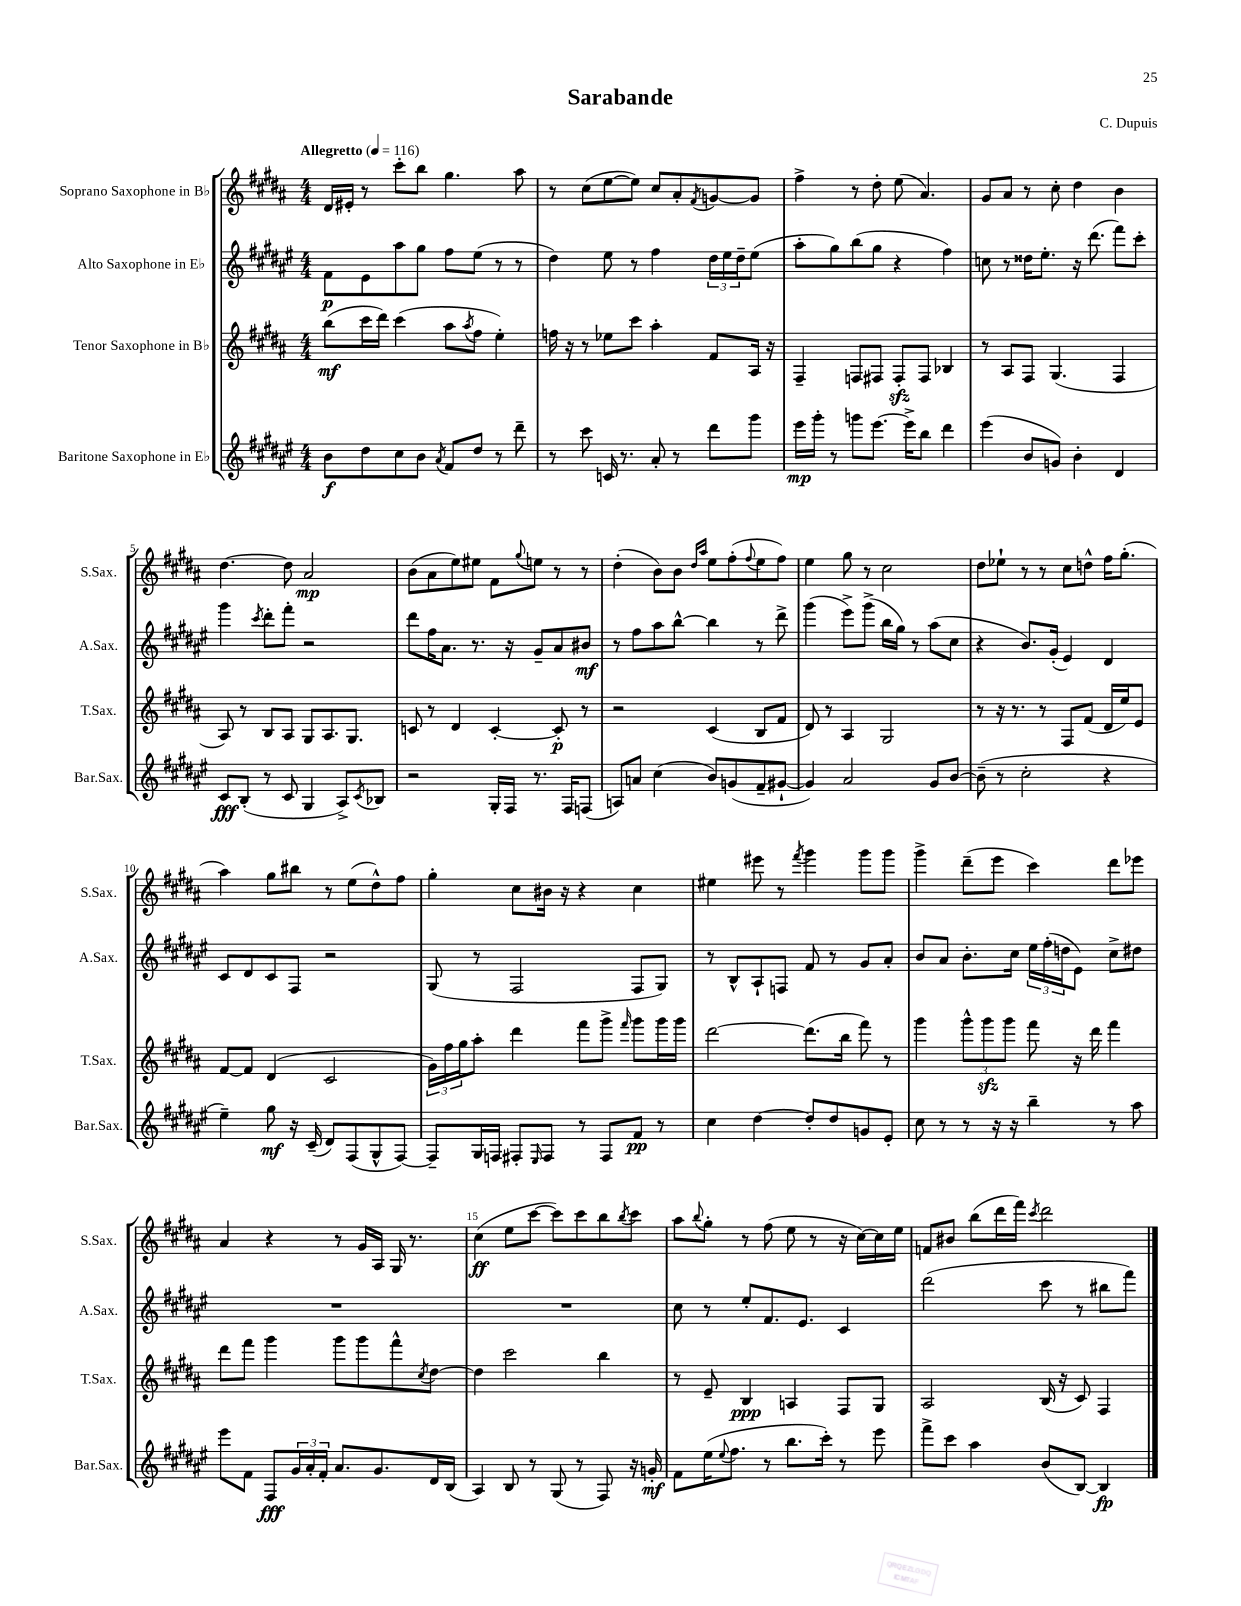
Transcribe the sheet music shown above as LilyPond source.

\header { title = "Sarabande" composer = "C. Dupuis" }
<<
\new StaffGroup <<
\new Staff = "s0" \with { instrumentName = "Soprano Saxophone in Bb" shortInstrumentName = "S.Sax." } {
    \clef treble \key b \major \numericTimeSignature \time 4/4 \tempo "Allegretto" 4 = 116
    dis'16 eis'16-. r8 cis'''8-. b''8 gis''4. ais''8 |
    r8 cis''8( e''8~ e''8) cis''8 ais'8-. \acciaccatura { fis'8 } g'8~ g'8 |
    fis''4-> r8 dis''8-. e''8( ais'4.) |
    gis'8 ais'8 r8 cis''8-. dis''4 b'4 |
    dis''4.~ dis''8 ais'2\mp |
    b'8( ais'8 e''8) eis''8 fis'8 \appoggiatura { gis''8 } e''8 r8 r8 |
    dis''4-.( b'8) b'8 \grace { dis''16 ais''16 } e''8 fis''8-.( \appoggiatura { fis''8 } e''8 fis''8) |
    e''4 gis''8 r8 cis''2 |
    dis''8 ees''8-! r8 r8 cis''8 d''8-^ fis''16 gis''8.-.( |
    ais''4) gis''8 bis''8 r8 e''8( dis''8-^) fis''8 |
    gis''4-. cis''8 bis'16 r16 r4 cis''4 |
    eis''4 eis'''8 r8 \acciaccatura { fis'''8 } gis'''4 gis'''8 gis'''8 |
    gis'''4-> dis'''8--( e'''8 cis'''4) dis'''8 ees'''8 |
    ais'4 r4 r8 gis'16 ais16 gis16 r8. |
    cis''4\ff( e''8 cis'''8~ cis'''8) cis'''8 b''8 \acciaccatura { b''8 } cis'''8 |
    ais''8 \appoggiatura { b''8 } gis''8-. r8 fis''8( e''8 r8 r16 cis''16~) cis''16 e''16 |
    f'8 bis'8 b''8( dis'''16 fis'''16) \acciaccatura { cis'''8 } dis'''2 \bar "|." |
}
\new Staff = "s1" \with { instrumentName = "Alto Saxophone in Eb" shortInstrumentName = "A.Sax." } {
    \clef treble \key fis \major \numericTimeSignature \time 4/4
    fis'8\p eis'8 ais''8 gis''8 fis''8 eis''8( r8 r8 |
    dis''4) eis''8 r8 fis''4 \tuplet 3/2 { dis''16 eis''16 dis''16-- } eis''8( |
    ais''8-. gis''8) b''8( gis''8 r4 fis''4) |
    c''8 r8 disis''16 eis''8.-. r16 dis'''8.( fis'''8) cis'''8-. |
    gis'''4 \acciaccatura { cis'''8 } dis'''8-. fis'''8-. r2 |
    dis'''8 fis''16 ais'8. r8. r16 gis'8-- ais'8 bis'8\mf |
    r8 fis''8 ais''8 b''8~-^ b''4 r8 dis'''8-> |
    gis'''4( eis'''8->) gis'''8->( b''16 gis''16) r8 ais''8( cis''8 |
    r4 b'8.) gis'16-.( eis'4) dis'4 |
    cis'8 dis'8 cis'8 fis8 r2 |
    gis8( r8 fis2 fis8 gis8) |
    r8 b8-^ ais8-! f8 fis'8 r8 gis'8 ais'8-. |
    b'8 ais'8 b'8.-. cis''16 \tuplet 3/2 { eis''16 fis''16-.( d''16 } eis'8) cis''8-> dis''8 |
    R1 |
    R1 |
    cis''8 r8 eis''8-. fis'8. eis'8. cis'4 |
    dis'''2( cis'''8 r8 bis''8 fis'''8) \bar "|." |
}
\new Staff = "s2" \with { instrumentName = "Tenor Saxophone in Bb" shortInstrumentName = "T.Sax." } {
    \clef treble \key b \major \numericTimeSignature \time 4/4
    b''8\mf( cis'''16 dis'''16) cis'''4( ais''8 \acciaccatura { ais''8 } fis''8 e''4-.) |
    f''16 r16 r8 ees''8 cis'''8 ais''4-. fis'8 ais16 r16 |
    fis4-- f8 fis8 fis8-.\sfz fis8 bes4 |
    r8 ais8 fis8 gis4.( fis4 |
    ais8) r8 b8 ais8 gis8 ais8. gis8. |
    c'8 r8 dis'4 c'4~-. c'8-.\p r8 |
    r2 cis'4( b8 fis'8 |
    dis'8) r8 ais4 gis2 |
    r8 r16 r8. r8 fis8 fis'8( dis'16 e''16) e'8 |
    fis'8~ fis'8 dis'4( cis'2 |
    \tuplet 3/2 { gis'16) fis''16 gis''16 } ais''8-. dis'''4 fis'''8 gis'''8-> \grace { fis'''16 } gis'''8 gis'''16 gis'''16 |
    dis'''2~ dis'''8.( b''16 fis'''8) r8 |
    gis'''4 \tuplet 3/2 { gis'''8-^ gis'''8\sfz gis'''8 } fis'''8 r16 dis'''16 fis'''4 |
    dis'''8 fis'''8 gis'''4 gis'''8 gis'''8 fis'''8-^ \acciaccatura { cis''8 } dis''8~ |
    dis''4 cis'''2 b''4 |
    r8 e'8-- b4\ppp a4 fis8 gis8 |
    ais2 b16( r16 cis'8) fis4 \bar "|." |
}
\new Staff = "s3" \with { instrumentName = "Baritone Saxophone in Eb" shortInstrumentName = "Bar.Sax." } {
    \clef treble \key fis \major \numericTimeSignature \time 4/4
    b'8\f dis''8 cis''8 b'8 \acciaccatura { ais'8 } fis'8 dis''8 r8 dis'''8-- |
    r8 cis'''8 c'16 r8. ais'8-. r8 dis'''8 gis'''8 |
    eis'''16\mp gis'''16-. r8 g'''8 eis'''8.~ eis'''16-> b''8 dis'''4 |
    eis'''4( b'8 g'8) b'4-. dis'4 |
    cis'8\fff b8-.( r8 cis'8 gis4 ais8->) \acciaccatura { cis'8 } bes8 |
    r2 gis16-. fis16 r8. fis16 f8( |
    a8) a'8 cis''4( b'8) g'8( fis'8-- gis'8~-! |
    gis'4) ais'2 gis'8 b'8~ |
    b'8--( r8 cis''2-. r4 |
    eis''4--) gis''8\mf r16 cis'16--( dis'8) fis8( gis8-^ fis8~) |
    fis8-- gis16 f16 fis8-. \grace { eis16 } fis8 r8 fis8 fis'8\pp r8 |
    cis''4 dis''4~ dis''8-. dis''8 g'8 eis'8-. |
    cis''8 r8 r8 r16 r16 b''4-- r8 ais''8 |
    eis'''8 fis'8 fis8\fff \tuplet 3/2 { gis'16 ais'16-. fis'16-. } ais'8. gis'8. dis'16 b16( |
    ais4) b8 r8 gis8( r8 fis8) r16 g'16-.\mf |
    fis'8 eis''16( \appoggiatura { eis''8 } fis''8. r8 b''8. cis'''16-.) r8 eis'''8 |
    fis'''8-> cis'''8 ais''4 b'8( b8~) b4\fp \bar "|." |
}
>>
>>
\layout { \context { \Score \override BarNumber.break-visibility = ##(#f #t #t) barNumberVisibility = #(every-nth-bar-number-visible 5) } }
